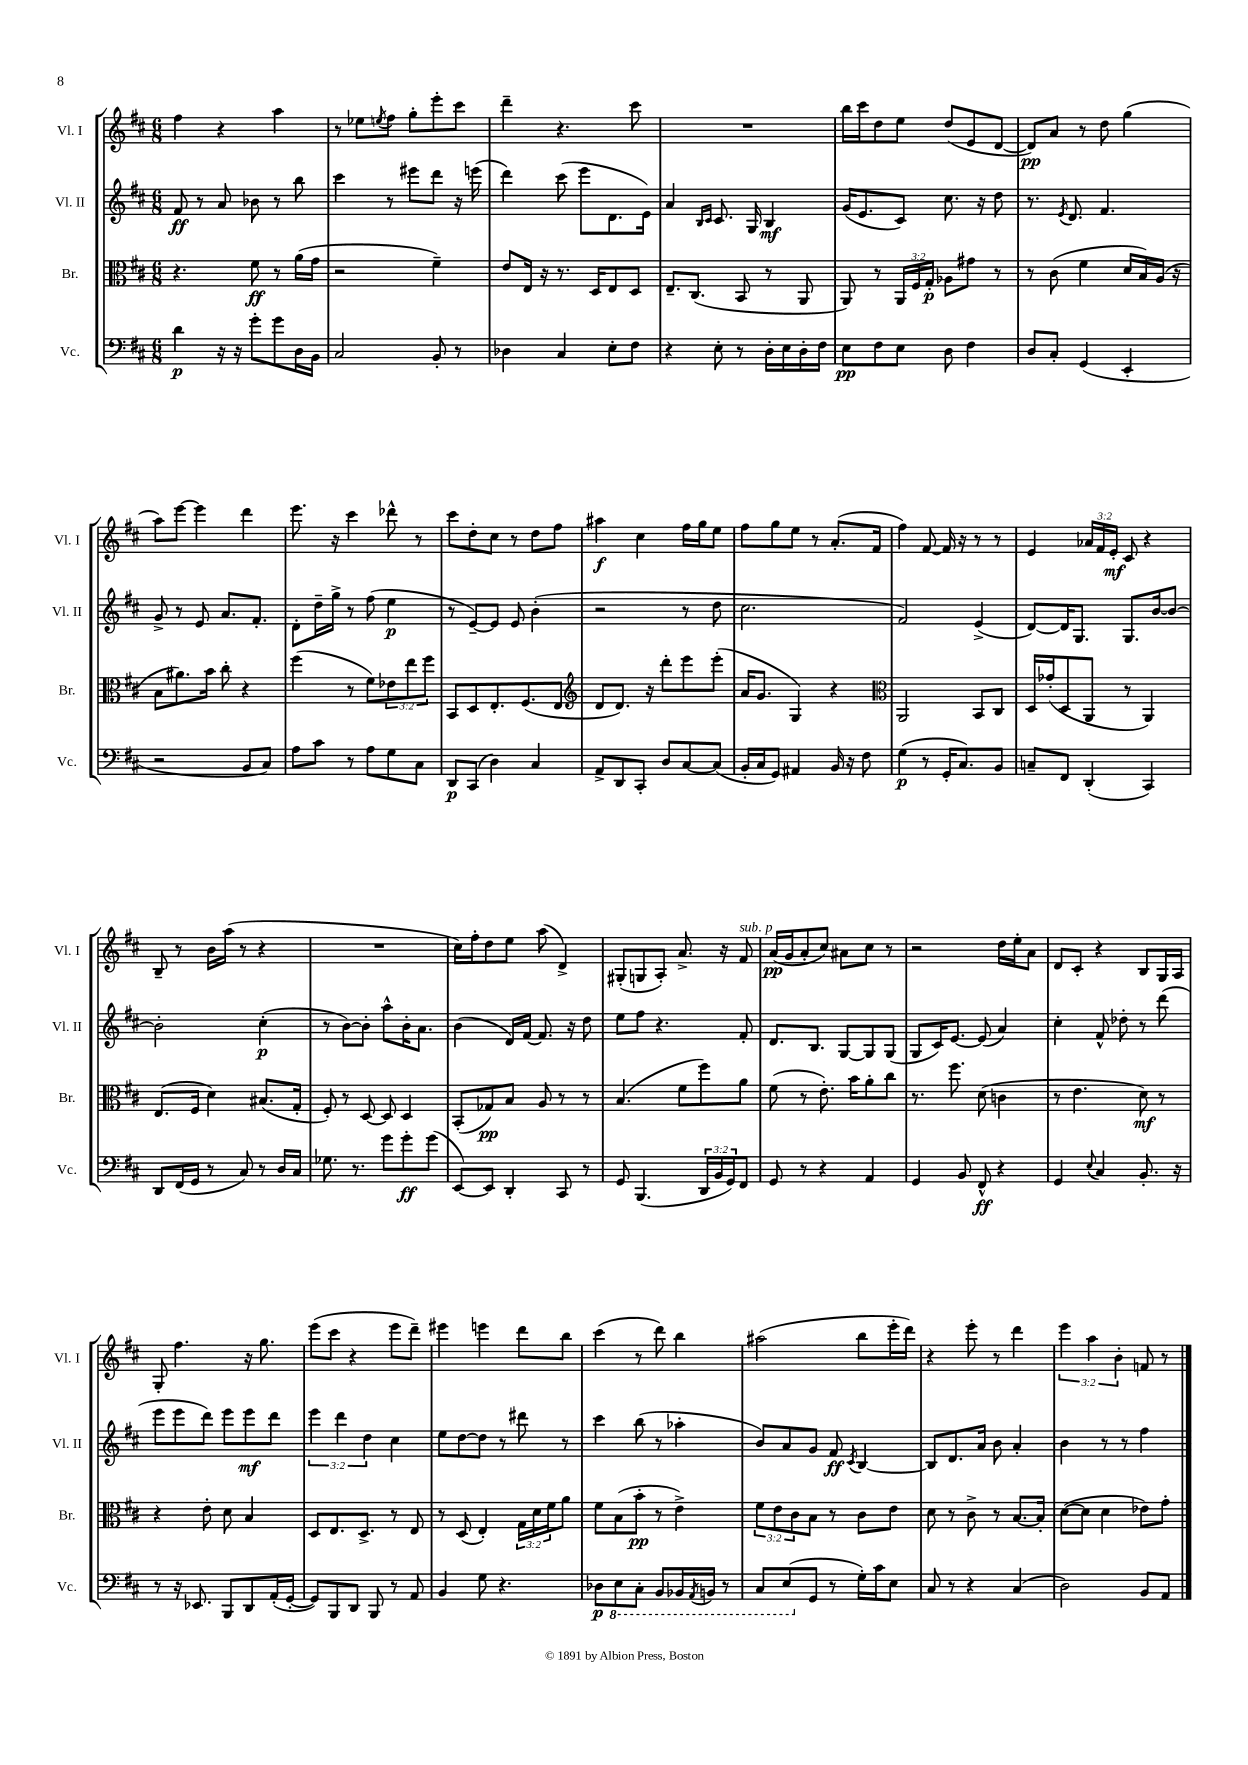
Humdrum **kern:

**kern	**dynam	**kern	**dynam	**kern	**dynam	**kern	**dynam
*part4	*part4	*part3	*part3	*part2	*part2	*part1	*part1
*staff4	*staff4	*staff3	*staff3	*staff2	*staff2	*staff1	*staff1
*I"Vc.	*	*I"Br.	*	*I"Vl. II	*	*I"Vl. I	*
*I'Vc.	*	*I'Br.	*	*I'Vl. II	*	*I'Vl. I	*
*clefF4	*	*clefC3	*	*clefG2	*	*clefG2	*
*k[f#c#]	*	*k[f#c#]	*	*k[f#c#]	*	*k[f#c#]	*
*M6/8	*	*M6/8	*	*M6/8	*	*M6/8	*
=1	=1	=1	=1	=1	=1	=1	=1
4d\	p	4.r	.	8f#/	ff	4ff#\	.
.	.	.	.	8r	.	.	.
16r	.	.	.	8a/	.	4r	.
16r	.	.	.	.	.	.	.
8g'\L	.	8f#\	ff	8b-X\	.	.	.
8g\	.	8r	.	8r	.	4aa\	.
16D\L	.	(16a\LL	.	8bb\	.	.	.
16BB\JJ	.	16g\JJ	.	.	.	.	.
=2	=2	=2	=2	=2	=2	=2	=2
2C#/	.	2r	.	4ccc#\	.	8r	.
.	.	.	.	.	.	8ee-X\L	.
.	.	.	.	.	.	8qeen/	.
.	.	.	.	8r	.	8ff#\J	.
.	.	.	.	8eee#X\L	.	8gg'\L	.
8BB'/	.	4f#~\)	.	8ddd\J	.	8eee'\	.
8r	.	.	.	16r	.	8ccc#\J	.
.	.	.	.	(16eeen\	.	.	.
=3	=3	=3	=3	=3	=3	=3	=3
4D-X\	.	8e/L	.	4ddd\)	.	4ddd~\	.
.	.	16E/Jk	.	.	.	.	.
.	.	16r	.	.	.	.	.
4C#/	.	8.r	.	(8ccc#\	.	4.r	.
.	.	.	.	8eee\L	.	.	.
.	.	16D/KL	.	.	.	.	.
8E'\L	.	8E/	.	8.d\	.	.	.
8F#\J	.	8D/J	.	.	.	8ccc#\	.
.	.	.	.	16e\Jk)	.	.	.
=4	=4	=4	=4	=4	=4	=4	=4
4r	.	8.E~/L	.	4a/	.	2.r	.
.	.	(8.C#/J	.	.	.	.	.
.	.	.	.	16qqB/LL	.	.	.
.	.	.	.	16qqc#/JJ	.	.	.
8E'\	.	.	.	8.c#/	.	.	.
8r	.	8BB/	.	.	.	.	.
.	.	.	.	16G/	.	.	.
16D'\LL	.	8r	.	4B/	mf	.	.
16E\	.	.	.	.	.	.	.
16D'\	.	8AA/	.	.	.	.	.
16F#\JJ	.	.	.	.	.	.	.
=5	=5	=5	=5	=5	=5	=5	=5
8E\L	pp	8AA/)	.	(16g/KL	.	16bb\LL	.
.	.	.	.	8.e/	.	16ccc#\J	.
8F#\	.	8r	.	.	.	8dd\	.
8E\J	.	24AA/LL	.	8c#/J)	.	8ee\J	.
.	.	24F#/	.	.	.	.	.
.	.	24G'/JJ	p	.	.	.	.
8D\	.	8A-X\L	.	8.cc#\	.	(8dd/L	.
4F#\	.	8g#X\J	.	.	.	8e/	.
.	.	.	.	16r	.	.	.
.	.	8r	.	8dd\	.	[8d/J	.
=6	=6	=6	=6	=6	=6	=6	=6
8D/L	.	8r	.	8.r	.	8d/L])	pp
8C#'/J	.	(8c#\	.	.	.	8a/J	.
.	.	.	.	8qe/	.	.	.
.	.	.	.	8.d/	.	.	.
(4GG/	.	4f#\	.	.	.	8r	.
.	.	.	.	4.f#/	.	8dd\	.
4EE'/	.	16d/LL	.	.	.	(4gg\	.
.	.	16B/)	.	.	.	.	.
.	.	(16A/JJ	.	.	.	.	.
.	.	16r	.	.	.	.	.
!!LO:LB:g=z
=7	=7	=7	=7	=7	=7	=7	=7
2r	.	8B\L	.	8g^/	.	8aa\L)	.
.	.	8.a#X\)	.	8r	.	[8eee\J	.
.	.	.	.	8e/	.	4eee\]	.
.	.	16b\Jk	.	.	.	.	.
.	.	8cc#'\	.	8.a/L	.	.	.
8BB/L	.	4r	.	.	.	4ddd\	.
.	.	.	.	8.f#'/J	.	.	.
8C#/J)	.	.	.	.	.	.	.
=8	=8	=8	=8	=8	=8	=8	=8
8A\L	.	(4ff#\	.	8d'\L	.	8.eee\	.
8c#\J	.	.	.	16dd~\L	.	.	.
.	.	.	.	16gg^\JJ	.	16r	.
8r	.	8r	.	8r	.	4ccc#\	.
8A\L	.	8f#\L)	.	(8ff#\	.	.	.
8G\	.	12e-X\	.	4ee\	p	8ddd-X^^\	.
.	.	12ee\	.	.	.	.	.
8C#\J	.	.	.	.	.	8r	.
.	.	12ff#\J	.	.	.	.	.
=9	=9	=9	=9	=9	=9	=9	=9
8DD/L	p	8BB/L	.	8r	.	8ccc#\L	.
(8CC#/J	.	8D/	.	[8e~/L)	.	8dd'\	.
4D\)	.	8.E'/	.	8e/J]	.	8cc#\J	.
.	.	.	.	8e/	.	8r	.
.	.	(8.F#/	.	.	.	.	.
4C#/	.	.	.	(4b'\	.	8dd\L	.
.	.	8E/J	.	.	.	8ff#\J	.
=10	=10	=10	=10	=10	=10	=10	=10
*	*	*clefG2	*	*	*	*	*
8AA^/L	.	8d/L	.	2r	.	4aa#X\	f
8DD/	.	8.d/J)	.	.	.	.	.
8CC#'/J	.	.	.	.	.	4cc#\	.
.	.	16r	.	.	.	.	.
8D/L	.	8ddd'\L	.	.	.	.	.
[8C#/	.	8eee\	.	8r	.	16ff#\LL	.
.	.	.	.	.	.	16gg\J	.
(8C#/J]	.	(8eee'\J	.	8dd\	.	8ee\J	.
=11	=11	=11	=11	=11	=11	=11	=11
16BB'/LL	.	16a/KL	.	2.cc#\	.	8ff#\L	.
16C#/J	.	8.g/J	.	.	.	.	.
8GG/J)	.	.	.	.	.	8gg\	.
4AA#X/	.	4G/)	.	.	.	8ee\J	.
.	.	.	.	.	.	8r	.
16BB/	.	4r	.	.	.	(8.a'/L	.
16r	.	.	.	.	.	.	.
8F#\	.	.	.	.	.	.	.
.	.	.	.	.	.	16f#/Jk	.
=12	=12	=12	=12	=12	=12	=12	=12
*	*	*clefC3	*	*	*	*	*
(4G\	p	2AA/	.	2f#/)	.	4ff#\)	.
8r	.	.	.	.	.	[8f#/	.
16GG'/KL	.	.	.	.	.	16f#/]	.
8.C#/)	.	.	.	.	.	16r	.
.	.	8BB/L	.	(4e^/	.	8r	.
8BB/J	.	8C#/J	.	.	.	8r	.
=13	=13	=13	=13	=13	=13	=13	=13
8Cn~/L	.	16D/LL	.	[8d/L)	.	4e/	.
.	.	(16g-X'/J	.	.	.	.	.
8FF#/J	.	8D/	.	16d/K]	.	.	.
.	.	.	.	8.G/J	.	.	.
(4DD'/	.	8AA/J	.	.	.	24a-X/LL	.
.	.	.	.	.	.	24f#/	.
.	.	.	.	.	.	24e'/JJ	mf
.	.	8r	.	8.G/L	.	8c#/	.
4CC#/)	.	4AA/)	.	.	.	4r	.
.	.	.	.	[16b/k	.	.	.
.	.	.	.	8b/J_	.	.	.
!!LO:LB:g=z
=14	=14	=14	=14	=14	=14	=14	=14
8DD/L	.	(8.E/L	.	2b'\]	.	8B~/	.
(16FF#/L	.	.	.	.	.	8r	.
16GG/JJ	.	16F#/Jk	.	.	.	.	.
8r	.	4d\)	.	.	.	16b\LL	.
.	.	.	.	.	.	(16aa\JJ	.
8C#/)	.	.	.	.	.	8r	.
8r	.	(8.B#X/L	.	(4cc#'\	p	4r	.
16D/LL	.	.	.	.	.	.	.
16C#/JJ	.	16G'/Jk	.	.	.	.	.
=15	=15	=15	=15	=15	=15	=15	=15
8.G-X\	.	8F#'/)	.	8r	.	2.r	.
.	.	8r	.	[8b\L)	.	.	.
8.r	.	.	.	.	.	.	.
.	.	[8D/	.	8b'\J]	.	.	.
8g\L	.	8D/]	.	8aa^^\L	.	.	.
8g'\	ff	4D/	.	16b'\K	.	.	.
.	.	.	.	8.a\J	.	.	.
(8g\J	.	.	.	.	.	.	.
=16	=16	=16	=16	=16	=16	=16	=16
[8EE/L)	.	(8BB'/L	.	(4b\	.	16cc#\LL)	.
.	.	.	.	.	.	16ff#'\J	.
8EE/J]	.	8G-X/)	pp	.	.	8dd\	.
4DD'/	.	8B/J	.	16d/LL)	.	8ee\J	.
.	.	.	.	[16f#/JJ	.	.	.
.	.	8A/	.	8.f#/]	.	(8aa\	.
8CC#/	.	8r	.	.	.	4d^/)	.
.	.	.	.	16r	.	.	.
8r	.	8r	.	8dd\	.	.	.
=17	=17	=17	=17	=17	=17	=17	=17
8GG/	.	(4.B/	.	8ee\L	.	(8G#X'/L	.
(4.BBB/	.	.	.	8ff#\J	.	8Gn/	.
.	.	.	.	4.r	.	8A'/J)	.
.	.	8f#\L	.	.	.	8.a^/	.
24DD/LL	.	8ff#\)	.	.	.	.	.
24BB/	.	.	.	.	.	.	.
.	.	.	.	.	.	16r	.
24GG/J)	.	.	.	.	.	.	.
!	!	!	!	!	!	!LO:TX:a:i:t=sub. p	!
8FF#/J	.	8a\J	.	8f#'/	.	8f#/	.
=18	=18	=18	=18	=18	=18	=18	=18
8GG/	.	(8f#\	.	8.d/L	.	(16a/LL	pp
.	.	.	.	.	.	16g/J	.
8r	.	8r	.	.	.	8a'/	.
.	.	.	.	8.B/J	.	.	.
4r	.	8.e'\)	.	.	.	8cc#/J)	.
.	.	.	.	[8G/L	.	8a#X\L	.
.	.	16b\KL	.	.	.	.	.
4AA/	.	8a'\	.	8G/]	.	8cc#\J	.
.	.	8cc#\J	.	(8G/J	.	8r	.
=19	=19	=19	=19	=19	=19	=19	=19
4GG/	.	8.r	.	8G/L	.	2r	.
.	.	.	.	16c#/K)	.	.	.
.	.	8.ff#\	.	[8.e/J	.	.	.
8BB/	.	.	.	.	.	.	.
8FF#^^/	ff	(8d\	.	(8e/]	.	.	.
4r	.	4cn\	.	4a/)	.	16dd\LL	.
.	.	.	.	.	.	16ee'\J	.
.	.	.	.	.	.	8a\J	.
=20	=20	=20	=20	=20	=20	=20	=20
4GG/	.	8r	.	4cc#'\	.	8d/L	.
.	.	4.e\	.	.	.	8c#'/J	.
8qqE/	.	.	.	.	.	.	.
4C#/	.	.	.	8f#^^/	.	4r	.
.	.	.	.	8dd-X'\	.	.	.
8.BB'/	.	8d\)	mf	8r	.	8B/L	.
.	.	8r	.	(8ddd\	.	16G/L	.
16r	.	.	.	.	.	16A/JJ	.
!!LO:LB:g=z
=21	=21	=21	=21	=21	=21	=21	=21
8r	.	4r	.	8eee\L	.	8G'/	.
16r	.	.	.	8eee\	.	4.ff#\	.
8.EE-X/	.	.	.	.	.	.	.
.	.	8e'\	.	8ddd\J)	.	.	.
8BBB/L	.	8d\	.	8eee\L	.	.	.
8DD/	.	4B/	.	8eee\	mf	16r	.
.	.	.	.	.	.	8.gg\	.
(16AA'/L	.	.	.	8ddd\J	.	.	.
[16GG'/JJ	.	.	.	.	.	.	.
=22	=22	=22	=22	=22	=22	=22	=22
8GG/L])	.	8D/L	.	6eee\	.	(8eee\L	.
8BBB/	.	8.E/	.	.	.	8ccc#\J	.
.	.	.	.	6ddd\	.	.	.
8DD/J	.	.	.	.	.	4r	.
.	.	8.D^/J	.	.	.	.	.
.	.	.	.	6dd\	.	.	.
8BBB/	.	.	.	.	.	.	.
8r	.	8r	.	4cc#\	.	8eee\L	.
8AA/	.	8E/	.	.	.	8ddd~\J)	.
=23	=23	=23	=23	=23	=23	=23	=23
4BB/	.	8r	.	8ee\L	.	4eee#X\	.
.	.	(8D/	.	[8dd\	.	.	.
8G\	.	4E'/)	.	8dd\J]	.	4eeen\	.
4.r	.	.	.	8r	.	.	.
.	.	24G\LL	.	8ddd#X\	.	8ddd\L	.
.	.	24d\	.	.	.	.	.
.	.	24f#\J	.	.	.	.	.
.	.	8a\J	.	8r	.	8bb\J	.
=24	=24	=24	=24	=24	=24	=24	=24
8D-X\L	p	8f#\L	.	4ccc#\	.	(4ccc#\	.
*8ba	*	*	*	*	*	*	*
8EE\	.	(8B\	.	.	.	.	.
8CC#'\J	.	8b'\J	pp	(8bb\	.	8r	.
8BBB/L	.	8r	.	8r	.	8ddd\)	.
16BBB-X/L	.	4e^\)	.	4aa-X'\	.	4bb\	.
8qAAA/	.	.	.	.	.	.	.
16BBBn/JJ	.	.	.	.	.	.	.
8r	.	.	.	.	.	.	.
=25	=25	=25	=25	=25	=25	=25	=25
8CC#/L	.	12f#\L	.	8b/L)	.	(2aa#X\	.
.	.	12e\	.	.	.	.	.
(8EE/	.	.	.	8a/	.	.	.
.	.	12c#\	.	.	.	.	.
*X8ba	*	*	*	*	*	*	*
8GG/J	.	8B\J	.	8g/J	.	.	.
8r	.	8r	.	8f#/	ff	.	.
.	.	.	.	8qc#/	.	.	.
16G'\LL)	.	8c#\L	.	[4B/	.	8bb\L	.
16c#\J	.	.	.	.	.	.	.
8E\J	.	8e\J	.	.	.	16eee'\L	.
.	.	.	.	.	.	16ddd\JJ)	.
=26	=26	=26	=26	=26	=26	=26	=26
8C#/	.	8d\	.	8B/L]	.	4r	.
8r	.	8r	.	8.d/	.	.	.
4r	.	8c#^\	.	.	.	8eee'\	.
.	.	.	.	16a/Jk	.	.	.
.	.	8r	.	8b\	.	8r	.
(4C#/	.	[8.B/L	.	4a'/	.	4ddd\	.
.	.	16B'/Jk]	.	.	.	.	.
=27	=27	=27	=27	=27	=27	=27	=27
2D\)	.	([8d\L	.	4b\	.	6eee\	.
.	.	8d\J]	.	.	.	.	.
.	.	.	.	.	.	6aa\	.
.	.	4d\	.	8r	.	.	.
.	.	.	.	.	.	6b'\	.
.	.	.	.	8r	.	.	.
8BB/L	.	8e-X\L)	.	4ff#\	.	8fn/	.
8AA/J	.	8g'\J	.	.	.	8r	.
==	==	==	==	==	==	==	==
*-	*-	*-	*-	*-	*-	*-	*-
